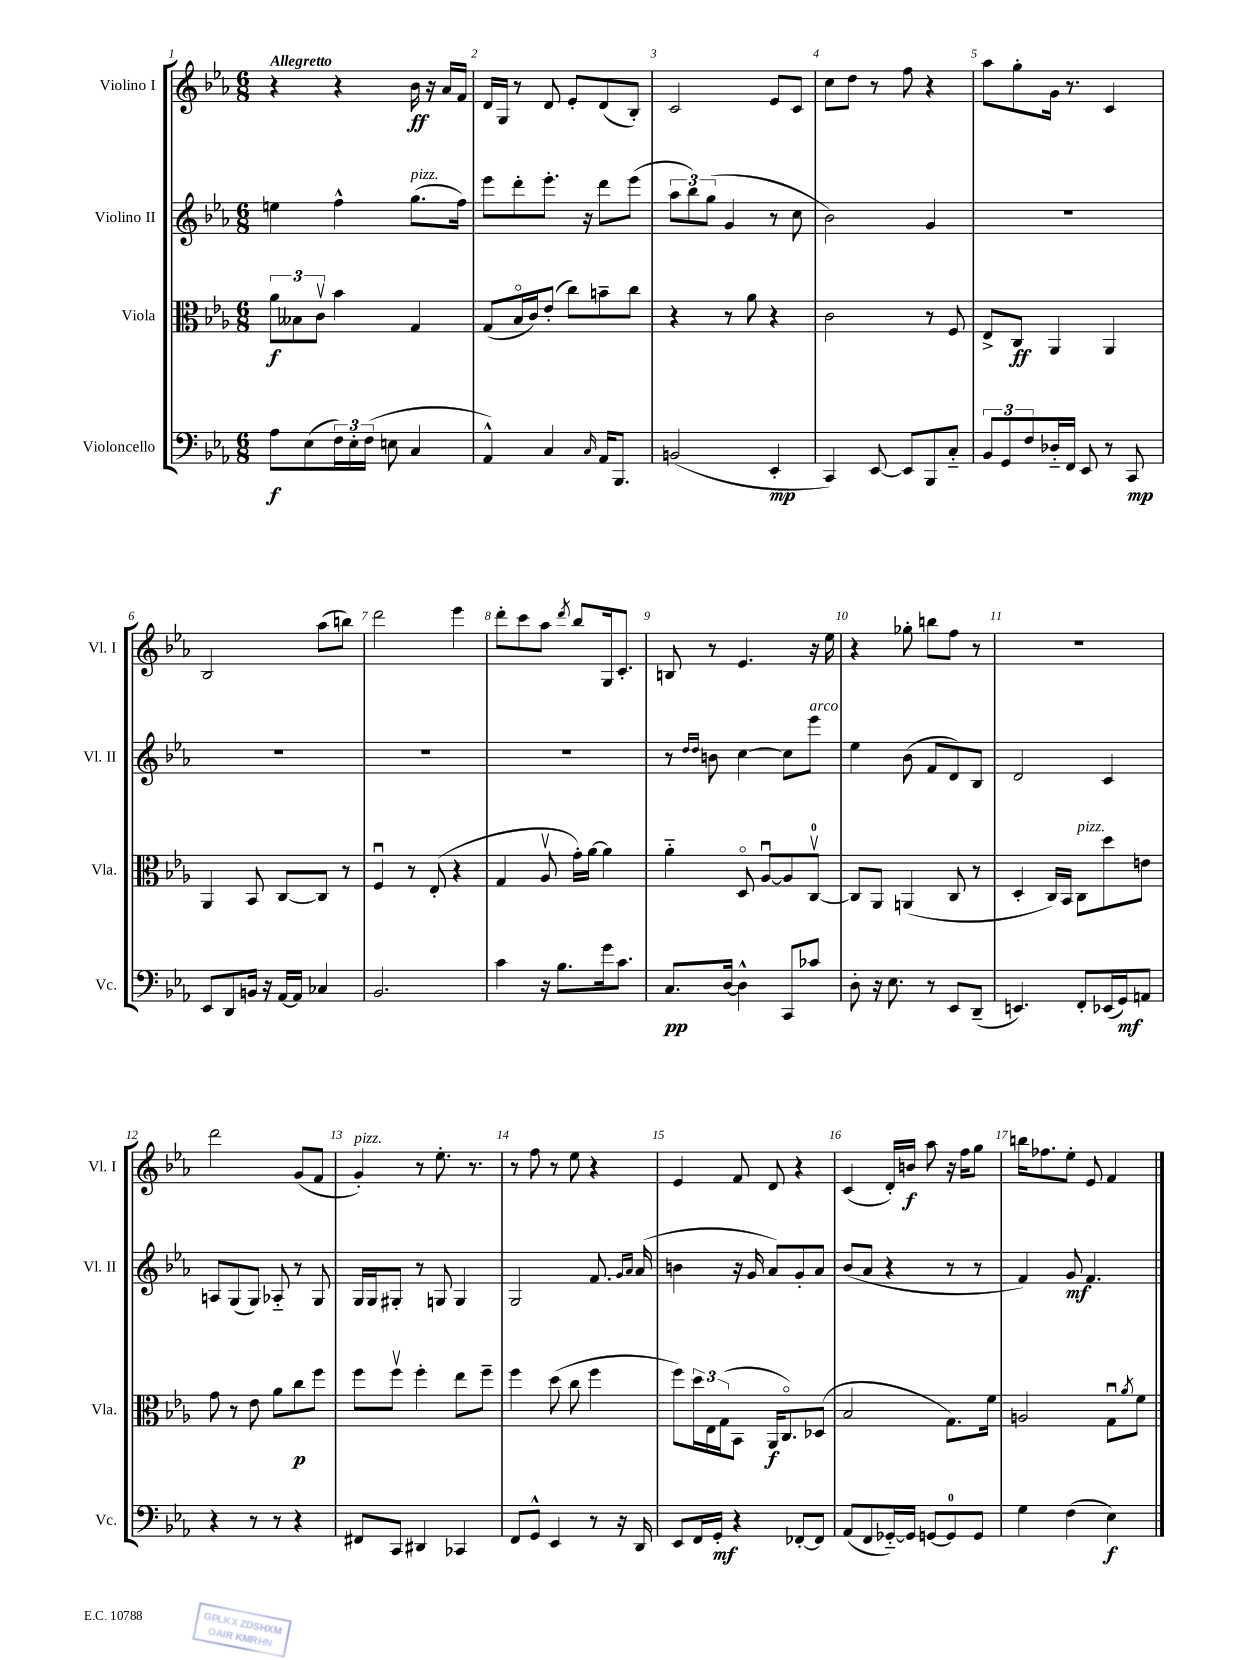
<<
\new StaffGroup <<
\new Staff = "s0" \with { instrumentName = "Violino I" shortInstrumentName = "Vl. I" } {
    \clef treble \key ees \major \numericTimeSignature \time 6/8 \tempo "Allegretto"
    r4 r4 bes'16\ff r16 aes'16 f'16 |
    d'16 g16 r8 d'8 ees'8-. d'8( bes8-.) |
    c'2 ees'8 c'8 |
    c''8 d''8 r8 f''8 r4 |
    aes''8 g''8-. g'16 r8. c'4 |
    bes2 aes''8( b''8) |
    d'''2 ees'''4 |
    d'''8-. c'''8 aes''8 \acciaccatura { d'''8 } bes''8 g16 c'8.-. |
    b8 r8 ees'4. r16 ees''16 |
    r4 ges''8-. b''8 f''8 r8 |
    R2. |
    d'''2 g'8( f'8 |
    g'4-.^\markup { \italic "pizz." }) r8 ees''8.-. r8. |
    r8 f''8 r8 ees''8 r4 |
    ees'4 f'8 d'8 r4 |
    c'4( d'16-.) b'16\f aes''8 r16 f''16 g''8 |
    b''16 fes''8. ees''8-. ees'8 f'4 \bar "|." |
}
\new Staff = "s1" \with { instrumentName = "Violino II" shortInstrumentName = "Vl. II" } {
    \clef treble \key ees \major \numericTimeSignature \time 6/8
    e''4 f''4-^ g''8.^\markup { \italic "pizz." }( f''16) |
    ees'''8 d'''8-. ees'''8.-. r16 d'''8 ees'''8( |
    \tuplet 3/2 { aes''8 bes''8) g''8( } g'4 r8 c''8 |
    bes'2) g'4 |
    R2. |
    R2. |
    R2. |
    R2. |
    r8 \grace { d''16 d''16 } b'8 c''4~ c''8 ees'''8^\markup { \italic "arco" } |
    ees''4 bes'8( f'8 d'8) bes8 |
    d'2 c'4 |
    a8 g8( g8) aes8-_ r8 g8 |
    g16 g16 gis8-. r8 g8 g4 |
    g2 f'8. \grace { g'16 aes'16 } aes'16( |
    b'4 r16 g'16 aes'8) g'8-. aes'8 |
    bes'8( aes'8 r4 r8 r8 |
    f'4) g'8\mf f'4. \bar "|." |
}
\new Staff = "s2" \with { instrumentName = "Viola" shortInstrumentName = "Vla." } {
    \clef alto \key ees \major \numericTimeSignature \time 6/8
    \tuplet 3/2 { aes'8\f beses8 c'8\upbow } bes'4 g4 |
    g8( bes16\flageolet c'16) ees'8-.( c''8) b'8-- c''8 |
    r4 r8 aes'8 r4 |
    c'2 r8 f8 |
    ees8-> c8\ff aes,4 aes,4 |
    aes,4 bes,8 c8~ c8 r8 |
    f4\downbow r8 ees8-.( r4 |
    g4 aes8\upbow g'16-.) aes'16~ aes'4 |
    aes'4-_ d8\flageolet aes8~\downbow aes8 c8-0~\upbow |
    c8 aes,8 a,4( c8 r8 |
    d4-. c16) bes,16 c8^\markup { \italic "pizz." } d''8 e'8 |
    g'8 r8 ees'8 aes'8 c''8\p f''8 |
    f''8 f''8\upbow f''4-. ees''8 f''8-- |
    f''4 d''8( c''8 f''4 |
    f''8) \tuplet 3/2 { d''16 ees16 g16( } bes,8 aes,16\f c8.\flageolet) des8( |
    bes2 g8.) f'16 |
    a2 g8\downbow \acciaccatura { aes'8 } f'8 \bar "|." |
}
\new Staff = "s3" \with { instrumentName = "Violoncello" shortInstrumentName = "Vc." } {
    \clef bass \key ees \major \numericTimeSignature \time 6/8
    aes8\f ees8( \tuplet 3/2 { f16) ees16-. f16( } e8 c4 |
    aes,4-^) c4 \grace { c16 } aes,16 bes,,8. |
    b,2( ees,4-.\mp |
    c,4) ees,8~ ees,8 bes,,8 c8-_ |
    \tuplet 3/2 { bes,8 g,8 f8 } des16-_ f,16 ees,8 r8 c,8\mp |
    ees,8 d,8 b,16 r16 aes,16~ aes,16 ces4 |
    bes,2. |
    c'4 r16 bes8. g'16 c'8. |
    c8.\pp d16~ d4-^ c,8 ces'8 |
    d8-. r16 ees8. r8 ees,8 d,8--( |
    e,4.) f,8-. ees,16( g,16\mf) a,8 |
    r4 r8 r8 r4 |
    fis,8 c,8 dis,4 ces,4 |
    f,8 g,8-^ ees,4 r8 r16 d,16 |
    ees,8 f,16 g,16-.\mf r4 fes,8~-. fes,8 |
    aes,8( f,8 ges,16~-_) ges,16 g,8~ g,8-0 g,8 |
    g4 f4( ees4\f) \bar "|." |
}
>>
>>
\layout { \context { \Score \override BarNumber.break-visibility = ##(#f #t #t) barNumberVisibility = #all-bar-numbers-visible } }
